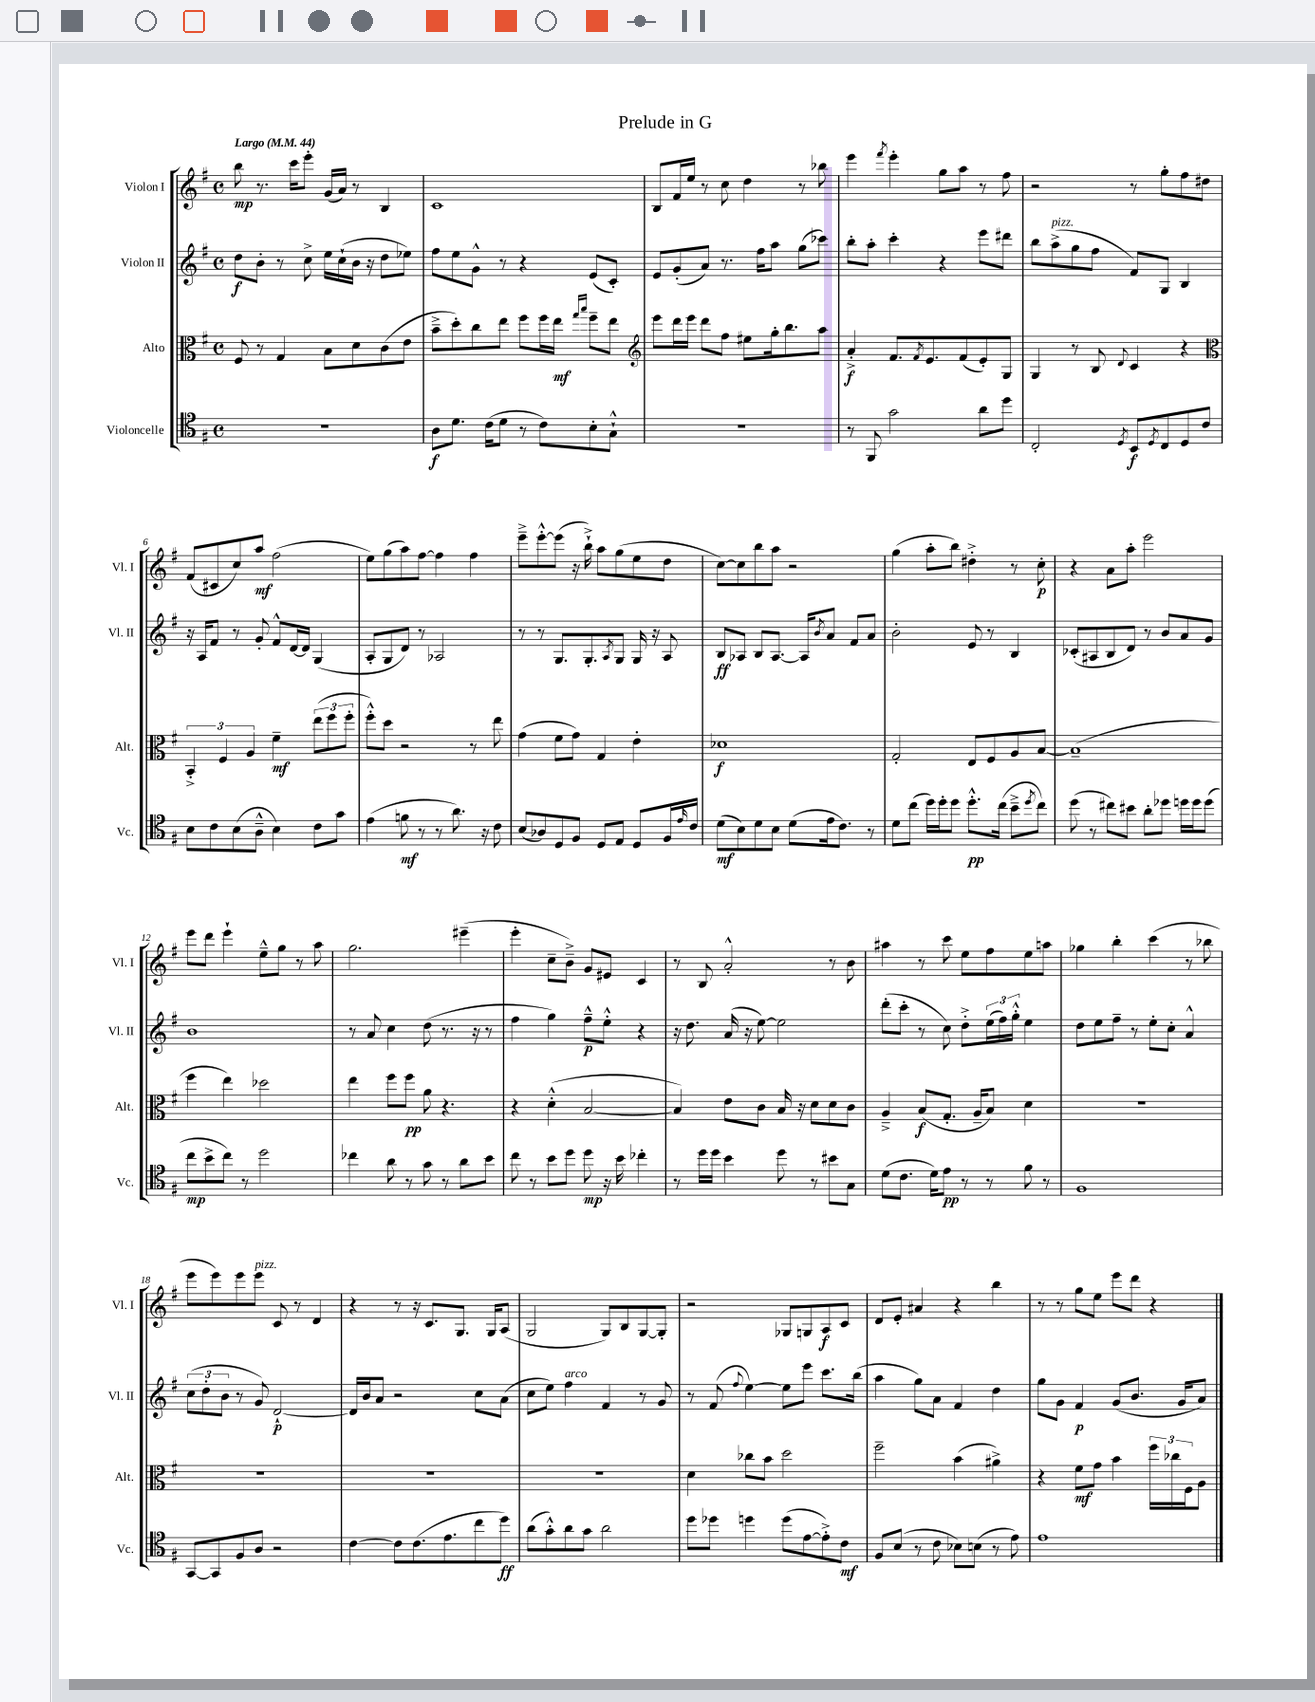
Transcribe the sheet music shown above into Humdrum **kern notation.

**kern	**dynam	**kern	**dynam	**kern	**dynam	**kern	**dynam
*part4	*part4	*part3	*part3	*part2	*part2	*part1	*part1
*staff4	*staff4	*staff3	*staff3	*staff2	*staff2	*staff1	*staff1
*I"Violoncelle	*	*I"Alto	*	*I"Violon II	*	*I"Violon I	*
*I'Vc.	*	*I'Alt.	*	*I'Vl. II	*	*I'Vl. I	*
*clefC4	*	*clefC3	*	*clefG2	*	*clefG2	*
*k[f#]	*	*k[f#]	*	*k[f#]	*	*k[f#]	*
*M4/4	*	*M4/4	*	*M4/4	*	*M4/4	*
*met(c)	*	*met(c)	*	*met(c)	*	*met(c)	*
*MM44	*	*MM44	*	*MM44	*	*MM44	*
=1	=1	=1	=1	=1	=1	=1	=1
!	!	!	!	!	!	!LO:TX:a:B:t=Largo	!
1r	.	8F#/	.	8dd\L	f	8bb\	mp
.	.	8r	.	8b'\J	.	8.r	.
.	.	4G/	.	8r	.	.	.
.	.	.	.	.	.	16ccc\KL	.
.	.	.	.	8cc^\	.	8eee'\J	.
.	.	8B\L	.	16ee\LL	.	(16g/LL	.
.	.	.	.	(16cc`\	.	16a/JJ)	.
.	.	8d\	.	16b\JJ	.	8r	.
.	.	.	.	16r	.	.	.
.	.	(8c\	.	8dd\L	.	4B/	.
.	.	8e\J	.	8ee-X\J)	.	.	.
=2	=2	=2	=2	=2	=2	=2	=2
8A\L	f	8b~^\L	.	8ff#\L	.	1c	.
8.d\J	.	8dd'\)	.	8ee\	.	.	.
.	.	8cc\	.	8g^^\J	.	.	.
(16c\KL	.	.	.	.	.	.	.
8d\J	.	8ee\J	.	8r	.	.	.
8r	.	8ff#\L	.	4r	.	.	.
8c\L)	.	16ff#\L	.	.	.	.	.
.	.	16ee\JJ	mf	.	.	.	.
.	.	16qqgg/LL	.	.	.	.	.
.	.	16qqbb/JJ	.	.	.	.	.
8B'\	.	8ff#~\L	.	(8e/L	.	.	.
8G`^^\J	.	8ee\J	.	8c'/J)	.	.	.
=3	=3	=3	=3	=3	=3	=3	=3
*	*	*clefG2	*	*	*	*	*
1r	.	8eee\L	.	8e/L	.	8B/L	.
.	.	16ddd\L	.	(8g'/	.	16f#/L	.
.	.	16eee\JJ	.	.	.	16ee/JJ	.
.	.	8ddd\L	.	8a/J)	.	8r	.
.	.	8ff#\J	.	8.r	.	8cc\	.
.	.	8ee#X\L	.	.	.	4dd\	.
.	.	.	.	16ff#\KL	.	.	.
.	.	16gg'\k	.	8aa\J	.	.	.
.	.	8.bb\	.	.	.	.	.
.	.	.	.	(8gg\L	.	8r	.
.	.	8aa\J	.	8ccc-X\J)	.	8bb-X\	.
=4	=4	=4	=4	=4	=4	=4	=4
8r	.	4a'^/	f	8bb'\L	.	4eee\	.
8FF#/	.	.	.	8aa'\J	.	.	.
.	.	.	.	.	.	8qfff#/	.
2g\	.	8.f#/L	.	4ccc'\	.	4eee'\	.
.	.	8qf#/	.	.	.	.	.
.	.	8.e/	.	.	.	.	.
.	.	.	.	4r	.	8gg\L	.
.	.	(8f#/	.	.	.	8aa\J	.
8a\L	.	8e'/)	.	8eee\L	.	8r	.
8dd\J	.	8G/J	.	8ddd#X\J	.	8ff#\	.
=5	=5	=5	=5	=5	=5	=5	=5
2C'/	.	4G/	.	8bb\L	.	2r	.
!	!	!	!	!LO:TX:a:i:t=pizz.	!	!	!
.	.	.	.	(8aa^\	.	.	.
.	.	8r	.	8gg\	.	.	.
.	.	8B/	.	8ff#\J	.	.	.
8qD/	.	8qqd/	.	.	.	.	.
8BB/L	f	4c/	.	8f#/L)	.	8r	.
8qD/	.	.	.	.	.	.	.
8C/	.	.	.	8G/J	.	8gg'\L	.
8D/	.	4r	.	4B/	.	8ff#\	.
8c/J	.	.	.	.	.	8dd#X\J	.
!!LO:LB:g=z
=6	=6	=6	=6	=6	=6	=6	=6
*	*	*clefC3	*	*	*	*	*
8B\L	.	6BB'^/	.	16r	.	(8f#/L	.
.	.	.	.	16A/KL	.	.	.
8c\	.	.	.	8f#/J	.	8c#X/	.
.	.	6F#/	.	.	.	.	.
(8B\	.	.	.	8r	.	8cc/)	.
.	.	6A/	.	.	.	.	.
8A~^^\J	.	.	.	8g'/	.	8aa/J	mf
4B\)	.	4f#~\	mf	8f#^^/L	.	(2ff#\	.
.	.	.	.	[16d/L	.	.	.
.	.	.	.	16d/JJ]	.	.	.
8c\L	.	(12ee\L	.	(4G/	.	.	.
.	.	12ff#\	.	.	.	.	.
8g\J	.	.	.	.	.	.	.
.	.	12ff#'\J	.	.	.	.	.
=7	=7	=7	=7	=7	=7	=7	=7
(4e\	.	8ff#'^^\L)	.	8A'/L	.	8ee\L)	.
.	.	8dd\J	.	8G/	.	(8gg\	.
8fn\	mf	2r	.	8d/J)	.	8aa\)	.
8r	.	.	.	8r	.	[8ff#\J	.
8r	.	.	.	2A-X/	.	4ff#\]	.
8.a\)	.	.	.	.	.	.	.
.	.	8r	.	.	.	4ff#\	.
16r	.	.	.	.	.	.	.
8c\	.	8ee\	.	.	.	.	.
=8	=8	=8	=8	=8	=8	=8	=8
(8B/L	.	(4g\	.	8r	.	8eee~^\L	.
8A-X/)	.	.	.	8r	.	[8eee'^^\	.
8D/	.	8f#\L	.	8.G/L	.	(8eee\J]	.
8F#/J	.	8g\J)	.	.	.	16r	.
.	.	.	.	8.G'/	.	16bb`^\)	.
8D/L	.	4G/	.	.	.	8aa\L	.
.	.	.	.	8qA/	.	.	.
8E/J	.	.	.	8G/J	.	(8gg\	.
8D/L	.	4e'\	.	16G/	.	8ee\	.
.	.	.	.	16r	.	.	.
16F#/L	.	.	.	8A/	.	8dd\J	.
16qqe/	.	.	.	.	.	.	.
16c/JJ	.	.	.	.	.	.	.
=9	=9	=9	=9	=9	=9	=9	=9
(8d\L	mf	1d-X	f	8B/L	ff	[8cc\L)	.
8B\)	.	.	.	8A-X/J	.	8cc\]	.
8d\	.	.	.	8B/L	.	8bb\	.
8B\J	.	.	.	[8.A-/J	.	8aa\J	.
(8d\L	.	.	.	.	.	2r	.
.	.	.	.	16A-/KL]	.	.	.
.	.	.	.	8qb/	.	.	.
16e\k	.	.	.	8a/J	.	.	.
8.c\J)	.	.	.	.	.	.	.
.	.	.	.	8f#/L	.	.	.
8r	.	.	.	8a/J	.	.	.
=10	=10	=10	=10	=10	=10	=10	=10
8d\L	.	2G'/	.	2b'\	.	(4gg\	.
(8cc\J	.	.	.	.	.	.	.
16dd\LL)	.	.	.	.	.	8aa'\L	.
16dd'\J	.	.	.	.	.	.	.
8dd\J	.	.	.	.	.	8bb\J)	.
8.dd'^^\L	pp	8E/L	.	8e/	.	4dd#X'^\	.
.	.	8F#/	.	8r	.	.	.
(16cc\Jk	.	.	.	.	.	.	.
8b~^\L	.	8A/	.	4B/	.	8r	.
8qdd/	.	.	.	.	.	.	.
8cc\J)	.	[8B/J	.	.	.	8cc'\	p
=11	=11	=11	=11	=11	=11	=11	=11
(8dd\	.	(1B~]	.	(8c-X'/L	.	4r	.
8r	.	.	.	8A#X/	.	.	.
8cc#X\L)	.	.	.	8B/	.	8a\L	.
8b#X\J	.	.	.	8d/J)	.	8aa'\J	.
8a'\L	.	.	.	8r	.	2eee\	.
8dd-X\J	.	.	.	8b/L	.	.	.
16ddn\LL	.	.	.	8a/	.	.	.
16dd\J	.	.	.	.	.	.	.
(8dd\J	.	.	.	8g/J	.	.	.
!!LO:LB:g=z
=12	=12	=12	=12	=12	=12	=12	=12
8cc\L	mp	4ff#\	.	1b	.	8eee\L	.
8b^\	.	.	.	.	.	8ddd\J	.
8cc\J)	.	4ee\)	.	.	.	4eee`\	.
8r	.	.	.	.	.	.	.
2dd\	.	2dd-X\	.	.	.	8ee~^^\L	.
.	.	.	.	.	.	8gg\J	.
.	.	.	.	.	.	8r	.
.	.	.	.	.	.	8aa\	.
=13	=13	=13	=13	=13	=13	=13	=13
4cc-X\	.	4ee\	.	8r	.	2.gg\	.
.	.	.	.	8a/	.	.	.
8a\	.	8ff#\L	.	4cc\	.	.	.
8r	.	8ff#\J	pp	.	.	.	.
8g\	.	8a\	.	(8dd\	.	.	.
8r	.	4.r	.	8.r	.	.	.
8a\L	.	.	.	.	.	(4eee#X~\	.
.	.	.	.	16r	.	.	.
8b\J	.	.	.	8r	.	.	.
=14	=14	=14	=14	=14	=14	=14	=14
8cc\	.	4r	.	4ff#\	.	4eee'\	.
8r	.	.	.	.	.	.	.
8b\L	.	(4d'^^\	.	4gg\)	.	8cc~\L	.
8dd\J	.	.	.	.	.	8b~^\J)	.
8dd\	mp	[2B/	.	8ff#~^^\L	p	8g/L	.
16r	.	.	.	8ee'^^\J	.	8e#X/J	.
16b\	.	.	.	.	.	.	.
4cc-X'\	.	.	.	4r	.	4c/	.
=15	=15	=15	=15	=15	=15	=15	=15
8r	.	4B/])	.	16r	.	8r	.
.	.	.	.	8.dd\	.	.	.
16dd\LL	.	.	.	.	.	8B/	.
16dd\JJ	.	.	.	.	.	.	.
4b\	.	8e\L	.	(16a/	.	2a'^^/	.
.	.	.	.	16r	.	.	.
.	.	8c\J	.	[8ee\)	.	.	.
8dd\	.	16B/	.	2ee\]	.	.	.
.	.	16r	.	.	.	.	.
8r	.	8d\L	.	.	.	.	.
8b#X\L	.	8d\	.	.	.	8r	.
8G\J	.	8c\J	.	.	.	8b\	.
=16	=16	=16	=16	=16	=16	=16	=16
(8d\L	.	4A~^/	.	(8ddd'\L	.	4aa#X\	.
8.c\J	.	.	.	8ccc'\J	.	.	.
.	.	(8B/L	f	8r	.	8r	.
16d\KL)	.	.	.	.	.	.	.
8e\J	pp	8.G'/J	.	8cc\)	.	8ccc\	.
8r	.	.	.	8dd'^\L	.	8ee\L	.
.	.	16A~/KL	.	.	.	.	.
8r	.	8B/J)	.	(24ee\L	.	8ff#\	.
.	.	.	.	24ff#\)	.	.	.
.	.	.	.	24gg'^^\JJ	.	.	.
8f#\	.	4d\	.	4ee\	.	8ee\	.
8r	.	.	.	.	.	8aan\J	.
=17	=17	=17	=17	=17	=17	=17	=17
1F#	.	1r	.	8dd\L	.	4gg-X\	.
.	.	.	.	8ee\	.	.	.
.	.	.	.	8ff#~\J	.	4bb'\	.
.	.	.	.	8r	.	.	.
.	.	.	.	8ee'\L	.	(4ccc\	.
.	.	.	.	8cc'\J	.	.	.
.	.	.	.	4a^^/	.	8r	.
.	.	.	.	.	.	8bb-X\	.
!!LO:LB:g=z
=18	=18	=18	=18	=18	=18	=18	=18
[8GG/L	.	1r	.	(12cc\L	.	8eee\L	.
.	.	.	.	12dd'\	.	.	.
8GG/]	.	.	.	.	.	8eee\)	.
.	.	.	.	12b\J	.	.	.
8F#/	.	.	.	8r	.	8eee\	.
!	!	!	!	!	!	!LO:TX:a:i:t=pizz.	!
8A/J	.	.	.	8g/)	.	8eee\J	.
2r	.	.	.	[2d`/	p	8c/	.
.	.	.	.	.	.	8r	.
.	.	.	.	.	.	4d/	.
=19	=19	=19	=19	=19	=19	=19	=19
[4c\	.	1r	.	16d/LL]	.	4r	.
.	.	.	.	16b/J	.	.	.
.	.	.	.	8a/J	.	.	.
8c\L]	.	.	.	2r	.	8r	.
(8.c\	.	.	.	.	.	16r	.
.	.	.	.	.	.	8.c/L	.
8.e\	.	.	.	.	.	.	.
.	.	.	.	.	.	8.G/J	.
8cc\	.	.	.	8cc\L	.	.	.
.	.	.	.	.	.	16G/KL	.
8dd\J)	ff	.	.	(8a\J	.	(8A/J	.
=20	=20	=20	=20	=20	=20	=20	=20
(8a\L	.	1r	.	8cc\L	.	2G/	.
8g'^^\)	.	.	.	8ee\J)	.	.	.
!	!	!	!	!LO:TX:a:i:t=arco	!	!	!
8a\	.	.	.	4ff#\	.	.	.
8g\J	.	.	.	.	.	.	.
2a\	.	.	.	4f#/	.	8G/L)	.
.	.	.	.	.	.	8B/	.
.	.	.	.	8r	.	[8G/	.
.	.	.	.	8g/	.	8G'/J]	.
=21	=21	=21	=21	=21	=21	=21	=21
8dd\L	.	4d\	.	8r	.	2r	.
8dd-X\J	.	.	.	(8f#/	.	.	.
.	.	.	.	8qqff#/	.	.	.
4ddn\	.	8cc-X\L	.	[4ee\)	.	.	.
.	.	8b\J	.	.	.	.	.
(8dd\L	.	2dd\	.	8ee\L]	.	8G-X/L	.
[8e\	.	.	.	8eee\J	.	8Gn/	.
8e'^\])	.	.	.	8.ccc\L	.	8A/	f
8c\J	mf	.	.	.	.	8c/J	.
.	.	.	.	(16bb\Jk	.	.	.
=22	=22	=22	=22	=22	=22	=22	=22
8F#/L	.	2ff#~\	.	4aa\	.	8d/L	.
(8B/J	.	.	.	.	.	8e'/J	.
8r	.	.	.	8gg\L)	.	4a#X/	.
8c\	.	.	.	8a\J	.	.	.
8B-X\L)	.	(4b\	.	4f#/	.	4r	.
(8Bn\J	.	.	.	.	.	.	.
8r	.	4a#X^\)	.	4dd\	.	4bb\	.
8e\)	.	.	.	.	.	.	.
=23	=23	=23	=23	=23	=23	=23	=23
1e	.	4r	.	8gg\L	.	8r	.
.	.	.	.	8g\J	.	8r	.
.	.	8f#\L	mf	4f#/	p	8gg\L	.
.	.	8g\J	.	.	.	8ee\J	.
.	.	4b\	.	(8g/L	.	8eee\L	.
.	.	.	.	8.b/J	.	8ddd\J	.
.	.	24ff#\LL	.	.	.	4r	.
.	.	24cc-X\	.	.	.	.	.
.	.	.	.	16g/KL	.	.	.
.	.	24F#\J	.	.	.	.	.
.	.	8A\J	.	8a/J)	.	.	.
==	==	==	==	==	==	==	==
*-	*-	*-	*-	*-	*-	*-	*-
